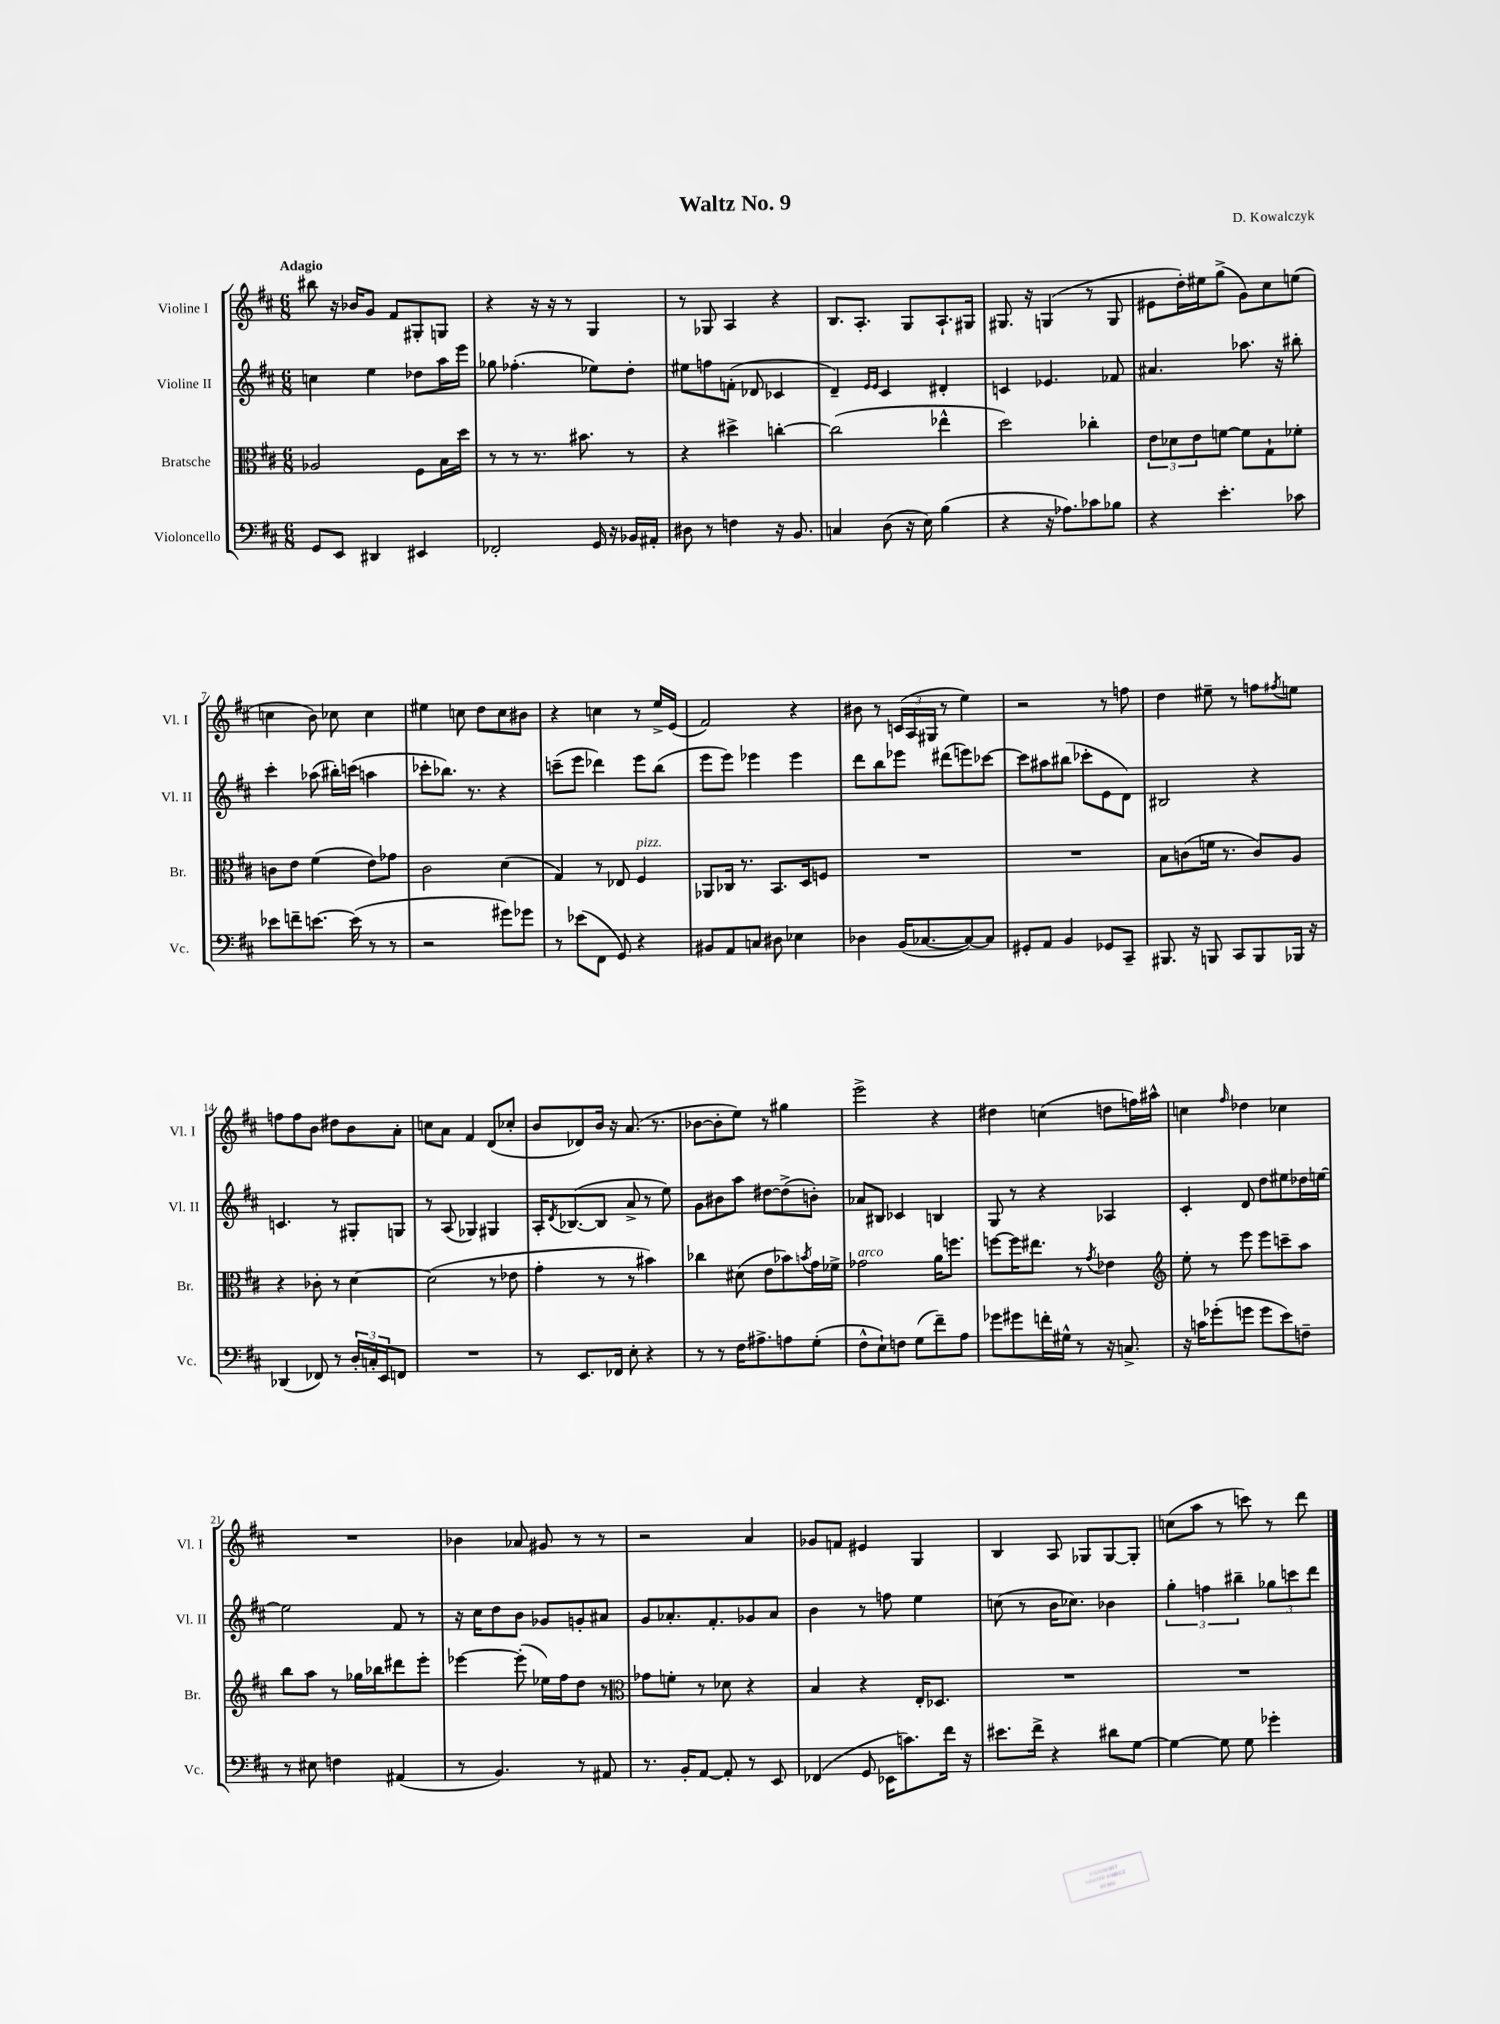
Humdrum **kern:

**kern	**kern	**kern	**kern
*staff4	*staff3	*staff2	*staff1
*clefF4	*clefC3	*clefG2	*clefG2
*k[f#c#]	*k[f#c#]	*k[f#c#]	*k[f#c#]
*M6/8	*M6/8	*M6/8	*M6/8
8GG	2A-	4cc	8bb#
8EE	.	.	16r
.	.	.	16b-
4DD#	.	4ee	8g
.	.	.	8f#
4EE#	8F#	8dd-	8G#'
.	16B	16aa	8G
.	16dd	16eee	.
=	=	=	=
2FF-'	8r	8gg-	4r
.	8r	(4.ff-'	.
.	8.r	.	16r
.	.	.	16r
.	.	.	8r
.	8.b#	.	.
16GG	.	8ee-)	4G
16r	.	.	.
16BB-	8r	8dd'	.
16AA#'	.	.	.
=	=	=	=
8D#	4r	8ee#	8r
8r	.	8ff	8G-
4F	4dd#^	(8f'	4A
.	.	8d-	.
16r	[4cc'	4c-	4r
8.BB	.	.	.
=	=	=	=
4C	(2cc]	4d~)	8.B
.	.	.	8.A'
.	.	16qqe	.
.	.	16qqe	.
(8D	.	4c#	.
16r	.	.	8G
16E)	.	.	.
(4B	4ee-^^	4d#'	8.A`
.	.	.	16G#
=	=	=	=
4r	2dd)	4c	8.G#
.	.	.	16r
16r	.	4.e-	(4G
8.A-)	.	.	.
8c-	4cc-'	.	8r
8B-	.	8f-	8G
=	=	=	=
4r	12e	4.a#	8e#
.	12d-	.	.
.	.	.	16dd')
.	12e	.	.
.	.	.	16ee#
4.e'	[8f	.	(8gg^
.	8f]	8.aa-	8g)
.	8G`	.	8cc#
.	.	16r	.
8c-	8f-'	8bb#'	(8ee
=	=	=	=
8e-	8c	4ccc#'	4cc
8f~	8e	.	.
[8.e	(4f#	(8aa-	8b)
.	.	16bb#')	8cc-
(16e]	.	(16ccc	.
8r	8e)	4aa	4cc-
8r	8g-	.	.
=	=	=	=
2r	2c#	8ccc-'	4ee#
.	.	8.bb-)	.
.	.	.	8cc
.	.	8.r	.
.	.	.	8dd
8g#)	(4d	4r	8cc
8g-	.	.	8b#
=	=	=	=
8r	4G)	(8ccc~	4r
(8e-	.	8eee	.
8FF#	8r	4ddd-)	4cc
8GG)	8E-	.	.
4r	4F#	8eee	8r
.	.	(8bb	16ee^
.	.	.	(16e
=	=	=	=
8BB#	8AA-	8eee	2f#)
8AA	16C-	8eee)	.
.	8.r	.	.
8C	.	4eee-	.
8D#	8.BB	.	.
4E-	.	4eee-	4r
.	16D	.	.
.	8F	.	.
=	=	=	=
4D-	2.r	8ddd	8b#
.	.	8bb	8r
(16BB	.	8eee-	(24c
.	.	.	24A
[8.C-	.	.	.
.	.	.	24G#
.	.	(8ddd#	8r
8C-_)	.	8eee)	4ee)
8C-]	.	[8ccc-	.
=	=	=	=
8GG#'	2.r	8ccc-]	2r
8AA	.	8aa#	.
4BB	.	(8bb#	.
.	.	8ccc-'	.
8GG-	.	8e	8r
8CC#~	.	8d)	8ff
=	=	=	=
8.BBB#	8B	2B#	4dd
.	(8c	.	.
16r	.	.	.
8BBB	16f	.	8ee#~
.	8.r	.	.
8CC#	.	.	8r
8BBB	8c)	4r	8ff
.	.	.	8qff#
16BBB-	8A	.	8ee
16r	.	.	.
=	=	=	=
(4DD-	4r	4.c	8ff
.	.	.	8ff
8FF-)	8c-'	.	8b
8r	8r	8r	8dd#
24D'	[4d	8G#'	8b
24C'	.	.	.
24EE	.	.	.
8FF	.	8G	8a'
=	=	=	=
2.r	(2d]	8r	8cc
.	.	(8A	8a
.	.	4G-)	4f#
.	8r	4G#	(8d
.	8e-	.	8cc-'
=	=	=	=
8r	4g'	16A'	8b
.	.	8qd	.
.	.	([8.B-	.
8.EE	.	.	8d-)
.	8r	8B-]	16b
16FF-	.	.	16r
8E'	8r	8a^	(8.a
4r	4b#)	8r	.
.	.	.	8.r
.	.	8ee)	.
=	=	=	=
8r	4cc-	8g	[8b-
8r	.	8b#	8b-']
16F#	(8d#	8aa	8ee)
8.A#^	.	.	.
.	8e	[8dd#	8r
8A	8b-)	(8dd#^]	4gg#
.	8qb	.	.
(8G'	16g	8b')	.
.	16f-^	.	.
=	=	=	=
8F#^^	2g-	8a-	2eee^
8E`)	.	8B#	.
8F	.	4c-	.
(8G	.	.	.
8f#~)	16a	4B	4r
.	8.ff	.	.
8A	.	.	.
=	=	=	=
8g-	[8ff	8G	4dd#
8g#	16ff]	8r	.
.	8.ee#	.	.
16f'	.	4r	(4cc
16G#^^	.	.	.
8r	8r	.	.
.	8qg	.	.
16r	4e-	4A-	8dd
8.C^	.	.	.
.	.	.	16ff)
.	.	.	16aa#^^
=	=	=	=
*	*clefG2	*	*
16r	8ee'	4c#'	4cc
16c	.	.	.
(8g-'	8r	.	.
.	.	.	16qqff#
8g	8eee	8d	4dd-
8g	8eee	8dd	.
8e)	8ccc~	8ee#	4cc-
8F~	8aa	16dd-	.
.	.	[16ee	.
=	=	=	=
8r	8bb	2ee]	2.r
8E#	8aa	.	.
4F	8r	.	.
.	16gg-	.	.
.	16bb-	.	.
(4AA#	8ddd#	8f#	.
.	8eee'	8r	.
=	=	=	=
8r	[4eee-	16r	4b-
.	.	16cc#	.
4.BB)	.	8dd	.
.	(8eee-']	8b	8a-
.	16ee-)	8g-	8g#
.	16ff#	.	.
8r	8dd	8g'	8r
8AA#	8r	8a#	8r
=	=	=	=
*	*clefC3	*	*
8.r	8g-	8g	2r
.	8f'	8.a-'	.
16BB'	.	.	.
[8AA	8r	.	.
.	.	8.f#'	.
8AA']	8d-	.	.
8r	4r	8g-	4a
8EE	.	8a-	.
=	=	=	=
(4FF-	4B	4b	8g-
.	.	.	8f
8GG	4r	8r	4e#
16EE-	.	8ff	.
8.c)	.	.	.
.	16E'	4ee	4G
.	8.D-	.	.
16f#	.	.	.
16r	.	.	.
=	=	=	=
8.e#	2.r	(8cc	4B
.	.	8r	.
16f#^	.	.	.
4r	.	16b	8A
.	.	8.cc-)	.
.	.	.	8G-
8d#	.	4b-	[8G-
[8G	.	.	8G-']
=	=	=	=
4G_	2.r	6gg'	(8cc
.	.	.	8aa
.	.	6ff	.
8G]	.	.	8r
.	.	6bb#~	.
8G	.	.	8ccc)
4g-'	.	12gg-	8r
.	.	12ccc	.
.	.	.	8ddd
.	.	12ddd	.
==	==	==	==
*-	*-	*-	*-
